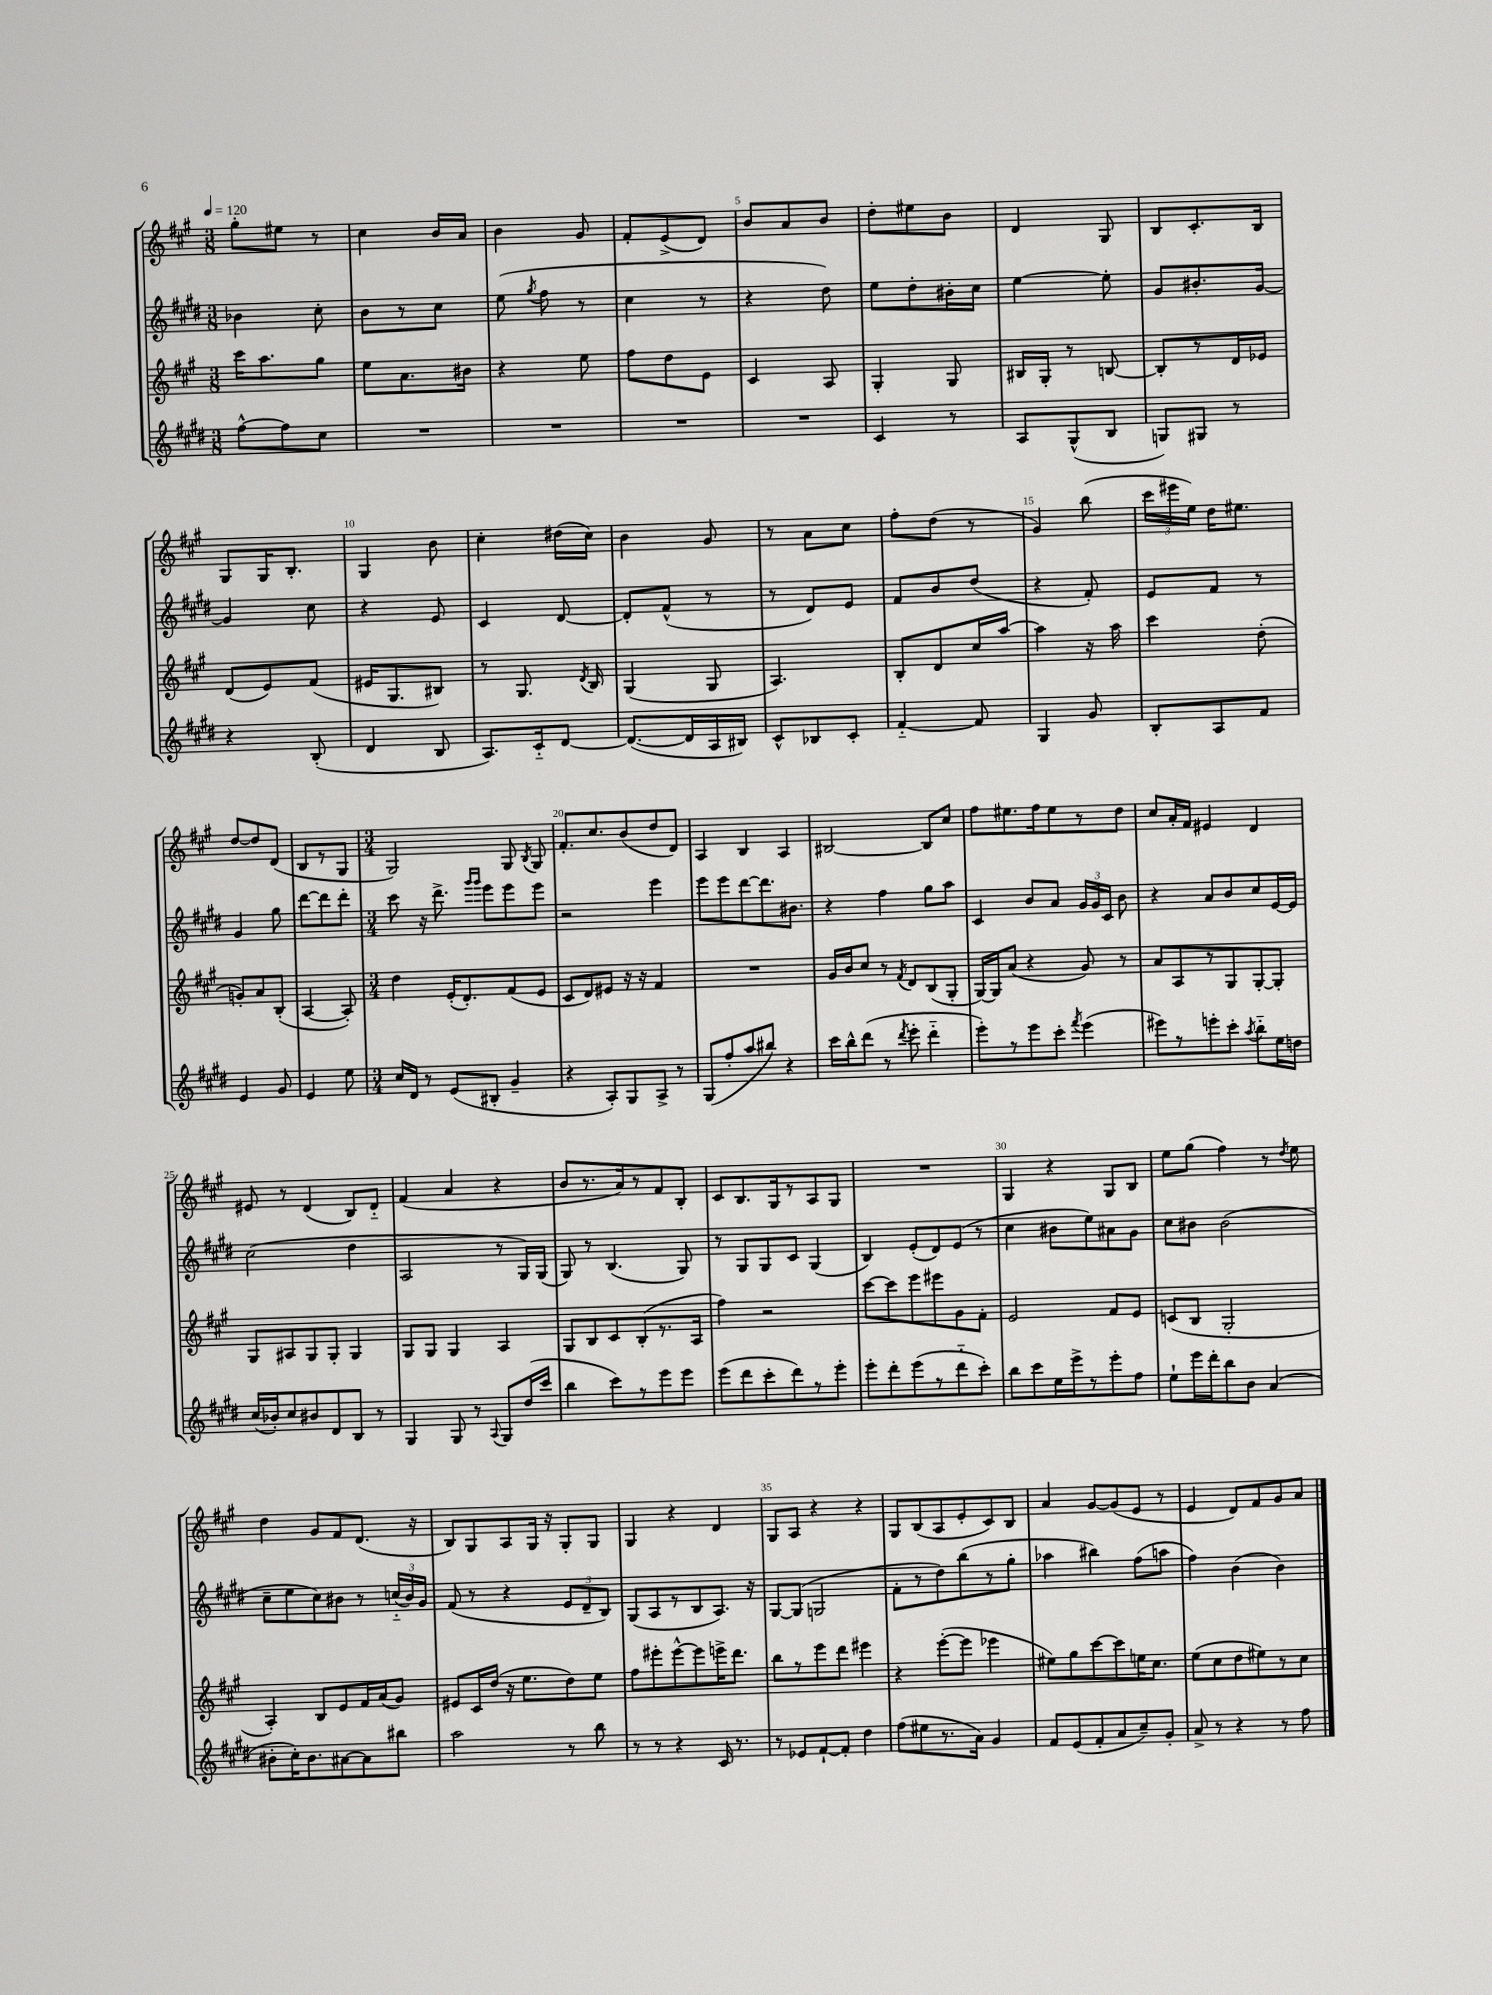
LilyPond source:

<<
\new StaffGroup <<
\new Staff = "s0" {
    \clef treble \key a \major \numericTimeSignature \time 3/8 \tempo 4 = 120
    \autoBeamOff gis''8[-. eis''8] r8 |
    cis''4 b'16[ a'16] |
    b'4 gis'8 |
    fis'8[-. e'8->( d'8]) |
    b'8[ a'8 b'8] |
    d''8[-. eis''8 b'8] |
    d'4 gis8 |
    b8[ cis'8.-. b16] |
    gis8[ gis16 b8.]-. |
    gis4 b'8 |
    cis''4-. dis''16[( cis''16]) |
    b'4 gis'8 |
    r8 a'8[ cis''8] |
    fis''8[-. d''8]( r8 |
    gis'4) b''8( |
    \tuplet 3/2 { cis'''16[ eis'''16 e''16]) } d''16[ eis''8.] |
    d''8[~ d''8 d'8]( |
    b8[ r8 gis8] |
    \numericTimeSignature \time 3/4 gis2) gis8 \acciaccatura { b8 } gis8 |
    fis'8.[-. cis''8. b'8( d''8 d'8]) |
    a4 b4 a4 |
    bis2~ bis8[ cis''8] |
    fis''8[ eis''8. fis''16 eis''8 r8 d''8] |
    cis''8[ a'16-. fis'16] eis'4 d'4 |
    eis'8 r8 d'4( b8[) d'8]-_ |
    fis'4( a'4 r4 |
    b'8[ r8. a'16) r8 fis'8 b8]-. |
    cis'8[ b8. gis16 r8 a8 gis8] |
    R2. |
    gis4 r4 gis8[ b8] |
    e''8[ gis''8]( fis''4) r8 \acciaccatura { d''8 } e''8 |
    d''4 gis'8[ fis'8 d'8.]( r16 |
    b8[) gis8 a8 gis16] r16 gis8[-. gis8] |
    gis4 r4 d'4 |
    gis8[ a8] r4 r4 |
    gis8[ b8( a8 e'8-. cis'8) b8] |
    a'4 gis'8[~ gis'8( e'8] r8 |
    e'4 d'8[) fis'8 gis'8 a'8] \bar "|." |
}
\new Staff = "s1" {
    \clef treble \key e \major \numericTimeSignature \time 3/8
    \autoBeamOff bes'4 cis''8-. |
    b'8[ r8 cis''8] |
    e''8( \acciaccatura { gis''8 } fis''8 r8 |
    cis''4 r8 |
    r4 dis''8) |
    e''8[ dis''8-. bis'16-. cis''16] |
    e''4~ e''8-. |
    gis'8[ bis'8.-. gis'16]~ |
    gis'4 cis''8 |
    r4 e'8 |
    cis'4 dis'8~ |
    dis'8[-. fis'8]-^( r8 |
    r8 dis'8[) e'8] |
    fis'8[ b'8 dis''8]( |
    r4 fis'8-.) |
    e'8[ fis'8] r8 |
    gis'4 gis''8 |
    dis'''8[~ dis'''8 dis'''8]-. |
    \numericTimeSignature \time 3/4 cis'''8 r16 dis'''8.-> \grace { gis'''16[ gis'''16] } e'''8[ e'''8 e'''8] |
    r2 e'''4 |
    e'''8[ e'''8 dis'''8~ dis'''8. bis'8.] |
    r4 fis''4 gis''8[ a''8] |
    cis'4 b'8[ a'8] \tuplet 3/2 { gis'16[ gis'16 cis'16] } b'8 |
    r4 a'8[ b'8 cis''8 e'16~ e'16] |
    cis''2( dis''4 |
    a2 r8 gis16[) gis16]( |
    gis8) r8 b4.( gis8) |
    r8 gis8[ gis8 cis'8] gis4( |
    b4) e'8[-.( dis'8) e'8]( r8 |
    cis''4 bis'8[ e''8) ais'8 gis'8] |
    cis''8[ bis'8] bis'2( |
    cis''8[-- e''8 cis''8) bis'8] r8 \tuplet 3/2 { c''16[-_( bis'16) gis'16] } |
    fis'8( r8 r4 \tuplet 3/2 { e'8[ dis'8-- b8]) } |
    gis8[( a8 r8 b8 a8.]) r16 |
    gis8[~ gis8]( g2 |
    fis'8[-. r8 dis''8) b''8( r8 gis''8]-. |
    aes''4 bis''4) fis''8[( a''8] |
    fis''4) b'4( b'4) \bar "|." |
}
\new Staff = "s2" {
    \clef treble \key a \major \numericTimeSignature \time 3/8
    \autoBeamOff cis'''16[ a''8. gis''8] |
    e''8[ a'8. bis'16] |
    r4 e''8 |
    fis''8[ d''8 e'8] |
    cis'4 a8 |
    gis4-. gis8 |
    bis16[ gis16]-. r8 b8~ |
    b8[-. r8 d'16 ees'16] |
    d'8[( e'8) fis'8]( |
    eis'16[ gis8. bis8]) |
    r8 gis8. \acciaccatura { d'8 } b16 |
    gis4( gis8 |
    a4.) |
    b8[-. d'8 cis''16 a''16]~ |
    a''4 r16 a''16 |
    cis'''4 d''8-.( |
    g'8[-.) a'8 b8]-.( |
    a4~ a8-.) |
    \numericTimeSignature \time 3/4 d''4 e'16[-.( d'8.-.) fis'8( e'8] |
    cis'8[ d'8) eis'8] r16 r16 fis'4 |
    R2. |
    gis'16[ b'16 cis''8] r8 \acciaccatura { fis'8 } d'8[ b8( gis8]-. |
    gis16[~) gis16 a'8]( r4 gis'8) r8 |
    a'8[ a8 r8 gis8 gis8~-. gis8]-. |
    gis8[ ais8 gis8 gis8]-. gis4 |
    gis8[ gis8] gis4 a4 |
    gis8[ b8 cis'8 b8-.( r8. a16] |
    fis''4) r2 |
    cis'''8[~ cis'''8 e'''8 eis'''8 gis'8 fis'8]-. |
    e'2 fis'8[ e'8] |
    c'8[( b8] gis2-. |
    a4-.) b8[ e'8 fis'16 a'16( gis'8]) |
    eis'8[ cis'16 d''16]( r16 e''8.[ d''8) e''8] |
    fis''8[ eis'''8-. eis'''8~-^ eis'''8 e'''16-> d'''8.] |
    b''8[ r8 e'''8 d'''8] eis'''4 |
    r4 e'''8[~-.( e'''8] ees'''4 |
    eis''8[) gis''8 cis'''8~ cis'''8 e''16 cis''8.] |
    e''8[( cis''8 d''8 eis''8) r8 cis''8] \bar "|." |
}
\new Staff = "s3" {
    \clef treble \key e \major \numericTimeSignature \time 3/8
    \autoBeamOff fis''8[~-^ fis''8 cis''8] |
    R4. |
    R4. |
    R4. |
    R4. |
    cis'4 r8 |
    a8[ gis8-^( b8] |
    g8[) gis8] r8 |
    r4 b8-.( |
    dis'4 b8 |
    a8.[) cis'16-_ dis'8]~ |
    dis'8.[~( dis'16 a16 bis16]) |
    cis'8[-^ bes8 cis'8]-. |
    fis'4~-_ fis'8 |
    gis4 gis'8 |
    b8[-. a8 fis'8] |
    e'4 gis'8 |
    e'4 e''8 |
    \numericTimeSignature \time 3/4 cis''16[ dis'16] r8 e'8[( bis8]-. gis'4-- |
    r4 a8[-.) gis8 a8]-> r8 |
    gis8[( fis''8-. a''8 bis''8]) r4 |
    cis'''16[ b''16-^ dis'''8]( r8 \acciaccatura { dis'''8 } e'''8-. dis'''4-_ |
    e'''8[-.) r8 e'''8 cis'''8]-. \acciaccatura { fis'''8 } e'''4( |
    eis'''8[) r8 e'''8-. cis'''8]-. \acciaccatura { a''8 } b''8[-_ e''16 d''16] |
    cis''16[( bes'16-.) cis''8 bis'8 dis'8 b8] r8 |
    gis4 gis8 r8 \appoggiatura { a8 } gis8[ dis''16( cis'''16] |
    b''4 cis'''8[) r8 e'''8 e'''8] |
    e'''8[( dis'''8 cis'''8-. dis'''8) r8 e'''8]-. |
    e'''8[-. dis'''8-. e'''8( r8 dis'''8-_ cis'''8]-.) |
    b''8[ cis'''8 e''16 e'''16-> r8 e'''8-. fis''8] |
    e''8[-! e'''16 dis'''16-. b''8 b'8] a'4( |
    bis'8[-. cis''16-.) bis'8. ais'8~ ais'8 bis''8] |
    a''2 r8 b''8 |
    r8 r8 r4 cis'16 r8. |
    r8 ees'8[ fis'8~-! fis'8]-. dis''4 |
    fis''8[( eis''8 r8. a'16]) gis'4 |
    fis'8[ e'8( fis'8-. a'8 cis''8--) gis'8]-. |
    a'8-> r8 r4 r8 fis''8 \bar "|." |
}
>>
>>
\layout { \context { \Score \override BarNumber.break-visibility = ##(#f #t #t) barNumberVisibility = #(every-nth-bar-number-visible 5) } }
